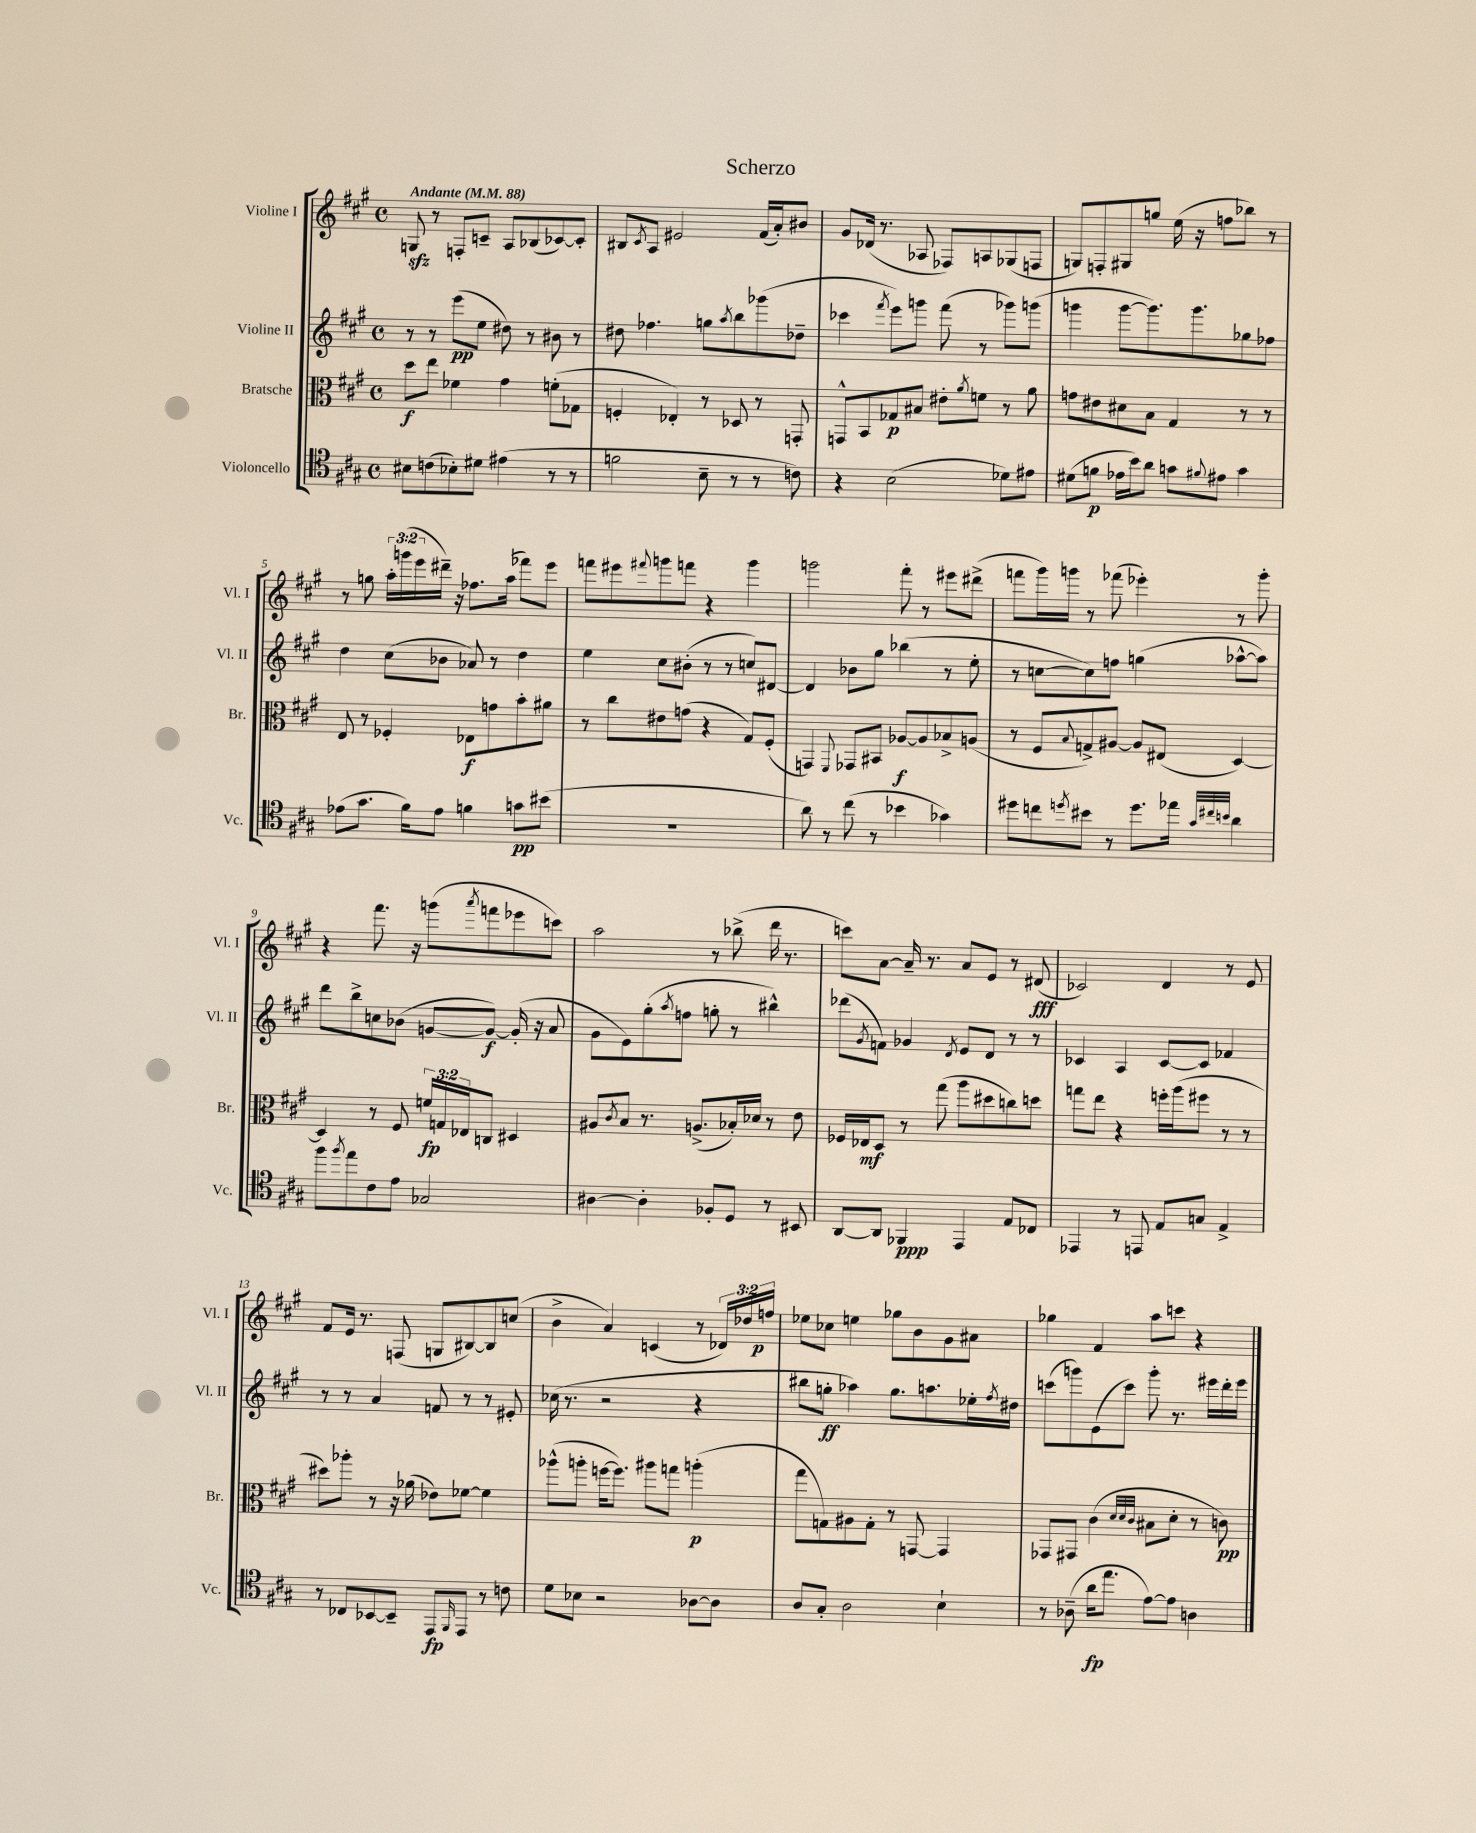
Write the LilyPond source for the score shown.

\header { title = "Scherzo" }
<<
\new StaffGroup <<
\new Staff = "s0" \with { instrumentName = "Violine I" shortInstrumentName = "Vl. I" } {
    \clef treble \key a \major \defaultTimeSignature \time 4/4 \override Staff.TupletNumber.text = #tuplet-number::calc-fraction-text \tempo "Andante" 4 = 88
    g8\sfz r8 f8-. c'8-- a8 bes8( ces'8~) ces'8-. |
    bis8 \acciaccatura { cis'8 } a8 eis'2 fis'16( a'16-.) bis'8 |
    gis'8 des'16( r8. aes8 fes8) a8 ges8( f8 |
    g8) f8-. gis8 g''8 e''16( r16 f''8 bes''8) r8 |
    r8 g''8 \tuplet 3/2 { a''16-. g'''16( e'''16 } dis'''16--) r16 fes''8. a''16( fes'''8) e'''8 |
    f'''8 eis'''8 \appoggiatura { fis'''8 } g'''8 f'''8 r4 g'''4 |
    g'''2 fis'''8-. r8 eis'''8 dis'''8->( |
    f'''8 gis'''16) g'''16 r8 fes'''8( ees'''4-.) r8 g'''8-. |
    r4 fis'''8. r16 g'''8( \acciaccatura { a'''8 } f'''8 ees'''8 c'''8) |
    a''2 r8 bes''8->( d'''16 r8. |
    c'''8) a'8~ a'16-- r8. a'8 e'8 r8 dis'8\fff( |
    ces'2) d'4 r8 e'8 |
    fis'8 e'16 r8. f8( g8 bis8~) bis8 c''8( |
    b'4-> a'4) c'4( r8 \tuplet 3/2 { des'16) des''16 f''16\p } |
    ees''8 ces''8 e''4 ges''8 b'8 gis'8 ais'8 |
    ges''4 fis'4 a''8 c'''8 r4 \bar "|." |
}
\new Staff = "s1" \with { instrumentName = "Violine II" shortInstrumentName = "Vl. II" } {
    \clef treble \key a \major \defaultTimeSignature \time 4/4
    r8 r8 e'''8\pp( e''8 dis''8) r8 bis'8 r8 |
    dis''8 fes''4. g''8 \acciaccatura { a''8 } b''8 ges'''8( des''8-- |
    ces'''4 \acciaccatura { fis'''8 } e'''8) g'''8 fis'''8( r8 ges'''8) g'''8( |
    g'''4 g'''8~ g'''8.) g'''8. ges''8 fes''8 |
    d''4 cis''8( bes'8 aes'8) r8 d''4 |
    e''4 cis''8 bis'8-.( r8 r8 c''8) dis'8~ |
    dis'4 bes'8 gis''8 bes''4( r8 e''8-. |
    r8 c''8~ c''8) f''8 g''4( aes''8~-^ aes''8) |
    d'''8 b''8-> c''8 bes'8( g'8~ g'8~\f) g'16-.( r16 a'8 |
    gis'8 e'8) gis''8-.( \acciaccatura { a''8 } f''8 g''8-. r8 bis''4-^) |
    des'''8( \acciaccatura { gis'8 } f'8) ges'4 \acciaccatura { d'8 } e'8 d'8 r8 r8 |
    ces'4 a4 ces'8~ ces'8 fes'4 |
    r8 r8 a'4 f'8 r8 r8 eis'8-. |
    ces''16( r8. r2 r4 |
    bis''8 g''8-.\ff aes''4) g''8. a''8. ees''16-. \acciaccatura { fis''8 } dis''16 |
    c'''8( g'''8) e'8( c'''8) g'''8-. r8. eis'''16 d'''16-. eis'''16 \bar "|." |
}
\new Staff = "s2" \with { instrumentName = "Bratsche" shortInstrumentName = "Br." } {
    \clef alto \key a \major \defaultTimeSignature \time 4/4 \override Staff.TupletNumber.text = #tuplet-number::calc-fraction-text
    d''8\f e''8 fes'4 gis'4 f'8-.( ges8 |
    f4-. ees4-.) r8 des8 r8 g,8-. |
    g,8-^ b,8 ges8\p bis8 eis'8-. \acciaccatura { a'8 } f'8 r8 a'8 |
    g'8 eis'8 dis'8 b8 gis4 r8 r8 |
    e8 r8 fes4-. ees8\f g'8 b'8-. ais'8 |
    r8 cis''8 eis'8 g'8( r4 gis8) fis8-.( |
    g,4) \appoggiatura { fis,8 } ges,8 bis,8 aes8~\f aes8 bes8-> a8( |
    r8 fis8 \appoggiatura { b8 } g8->) ais8~ ais8 eis8( d4~) |
    d4 r8 fis8 \tuplet 3/2 { f'16\fp g16 ees16 } c8 dis4 |
    ais8 \acciaccatura { cis'8 } b8 r8. a8.->( bes16-.) des'16 r8 e'8 |
    fes16 ees16\mf d8 r8 gis''8( a''8 dis''8 c''8) d''8 |
    g''8 e''8 r4 f''16-. a''16( fis''8 r8 r8 |
    dis''8) aes''8-. r8 r16 aes'16( ees'8) fes'8~ fes'4 |
    aes''8-^( a''8-. f''16~ f''8.) ais''8 g''8 a''4-.\p( |
    gis''8 g8) ais8 g8-. r8 g,8~ g,4 |
    ges,8 gis,8 cis'4( \grace { d'32 d'32 cis'32 } bis8 d'8-. r8 c'8\pp) \bar "|." |
}
\new Staff = "s3" \with { instrumentName = "Violoncello" shortInstrumentName = "Vc." } {
    \clef tenor \key a \major \defaultTimeSignature \time 4/4
    bis8 c'8( bes8-.) dis'8 eis'4( r8 r8 |
    f'2 b8-- r8 r8 c'8) |
    r4 b2( des'8) eis'8 |
    dis'8( f'8\p ees'16 b'16) a'8 g'8 \appoggiatura { fis'8 } eis'8 g'4 |
    ees'8( gis'8. fis'16) ees'8 f'4 g'8\pp bis'8( |
    R1 |
    a'8) r8 cis''8( r8 bes'4 ges'4) |
    dis''8 c''8 \acciaccatura { d''8 } bis'8 r8 d''8. ees''16 \grace { gis'32 cis''32 b'32 } a'4 |
    fis''8 \acciaccatura { fis''8 } e''8 cis'8 e'8 ges2 |
    ais4~ ais4-. fes8-. d8 r8 bis,8 |
    a,8~ a,8 fes,4\ppp e,4 e8 ces8 |
    ees,4 r8 e,8 e8 g8 e4-> |
    r8 ces8 bes,8~ bes,8-- e,8\fp \grace { fis,16 } e,8 r8 c'8 |
    d'8 bes8 r2 aes8~ aes8 |
    a8 gis8-. a2 b4-! |
    r8 aes8--( a'16\fp e''8. e'8~) e'8 a4 \bar "|." |
}
>>
>>
